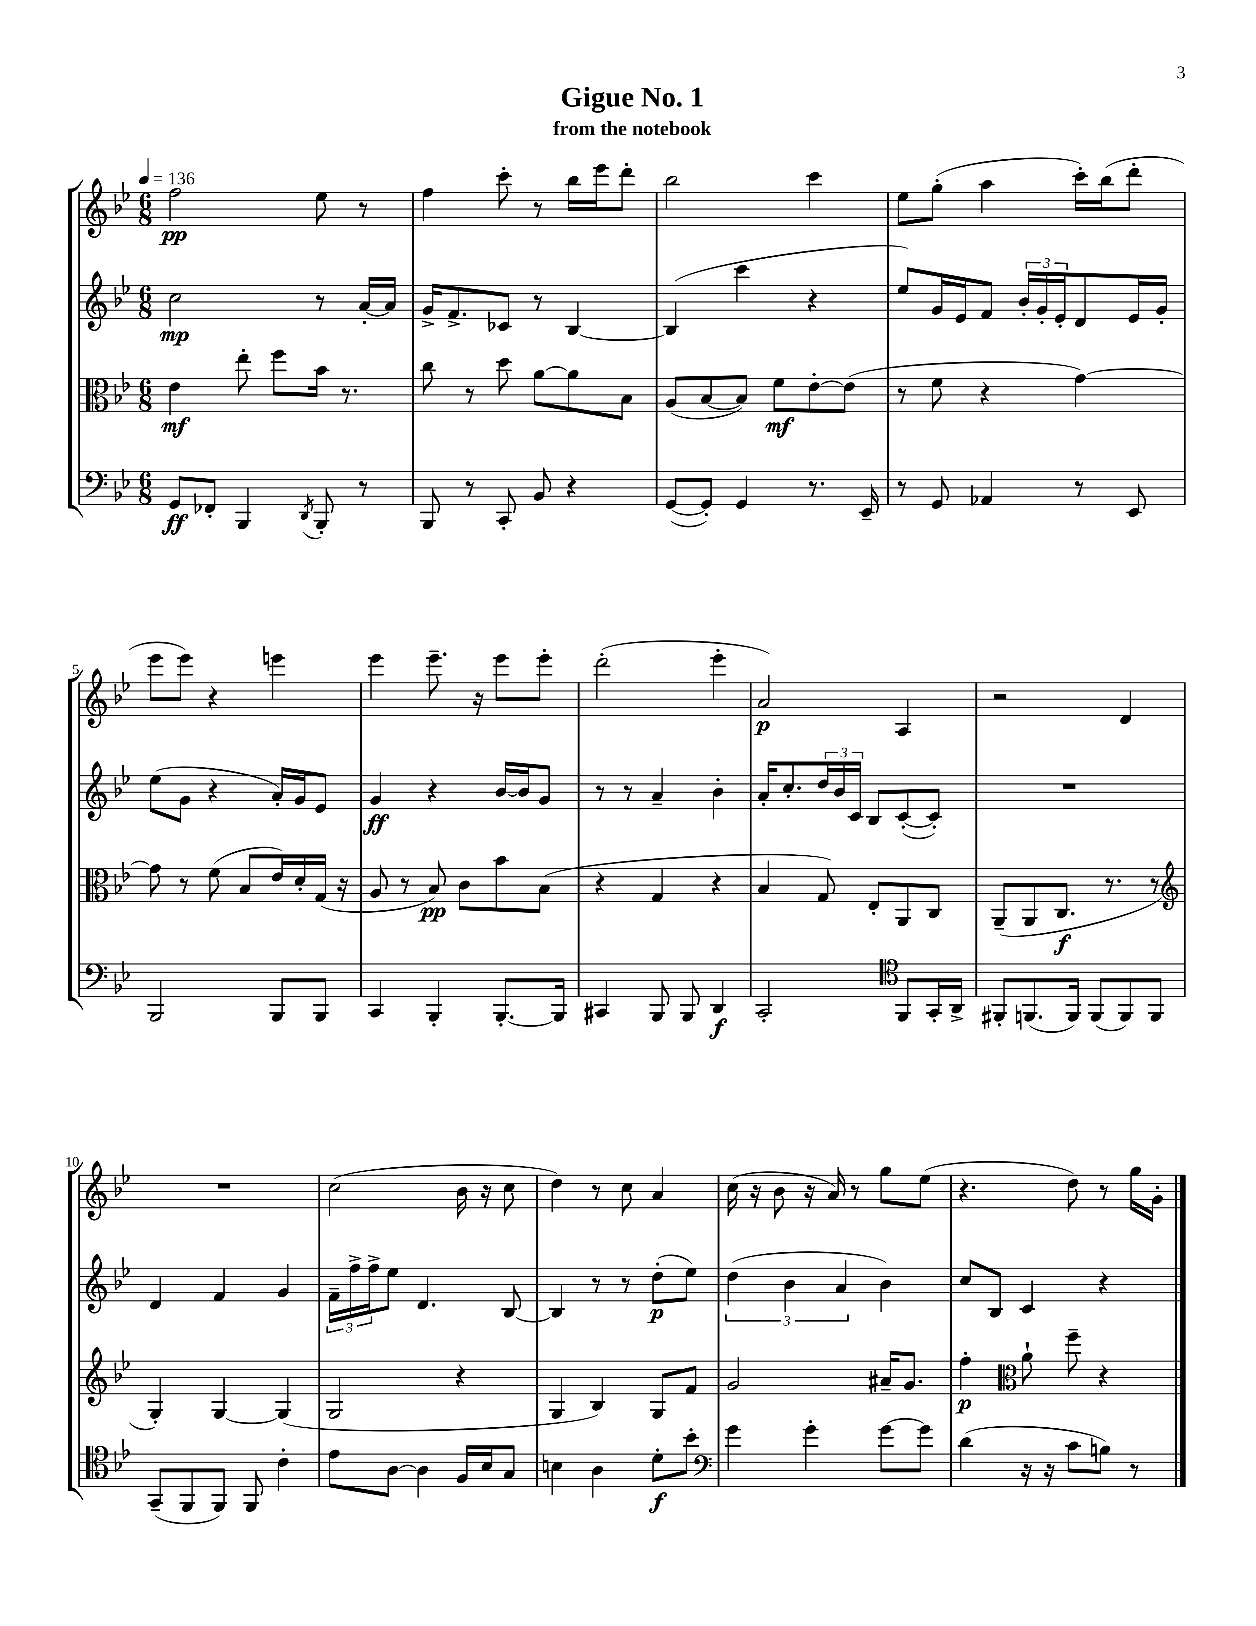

**kern	**dynam	**kern	**dynam	**kern	**dynam	**kern	**dynam
*part4	*part4	*part3	*part3	*part2	*part2	*part1	*part1
*staff4	*staff4	*staff3	*staff3	*staff2	*staff2	*staff1	*staff1
*clefF4	*	*clefC3	*	*clefG2	*	*clefG2	*
*k[b-e-]	*	*k[b-e-]	*	*k[b-e-]	*	*k[b-e-]	*
*M6/8	*	*M6/8	*	*M6/8	*	*M6/8	*
*MM136	*	*MM136	*	*MM136	*	*MM136	*
=1	=1	=1	=1	=1	=1	=1	=1
8GG/L	ff	4e-\	mf	2cc\	mp	2ff\	pp
8FF-X'/J	.	.	.	.	.	.	.
4BBB-/	.	8ee-'\	.	.	.	.	.
.	.	8ff\L	.	.	.	.	.
8qDD/	.	.	.	.	.	.	.
8BBB-'/	.	16b-\Jk	.	8r	.	8ee-\	.
.	.	8.r	.	.	.	.	.
8r	.	.	.	[16a'/LL	.	8r	.
.	.	.	.	16a/JJ]	.	.	.
=2	=2	=2	=2	=2	=2	=2	=2
8BBB-/	.	8cc\	.	16g^/KL	.	4ff\	.
.	.	.	.	8.f^/	.	.	.
8r	.	8r	.	.	.	.	.
8CC'/	.	8dd\	.	8c-X/J	.	8ccc'\	.
8BB-/	.	[8a\L	.	8r	.	8r	.
4r	.	8a\]	.	[4B-/	.	16bb-\LL	.
.	.	.	.	.	.	16eee-\J	.
.	.	8B-\J	.	.	.	8ddd'\J	.
=3	=3	=3	=3	=3	=3	=3	=3
([8GG/L	.	(8A/L	.	(4B-/]	.	2bb-\	.
8GG'/J])	.	[8B-/	.	.	.	.	.
4GG/	.	8B-/J])	.	4ccc\	.	.	.
.	.	8f\L	mf	.	.	.	.
8.r	.	[8e-'\	.	4r	.	4ccc\	.
.	.	(8e-\J]	.	.	.	.	.
16EE-~/	.	.	.	.	.	.	.
=4	=4	=4	=4	=4	=4	=4	=4
8r	.	8r	.	8ee-/L)	.	8ee-\L	.
8GG/	.	8f\	.	16g/L	.	(8gg'\J	.
.	.	.	.	16e-/J	.	.	.
4AA-X/	.	4r	.	8f/J	.	4aa\	.
.	.	.	.	24b-'/LL	.	.	.
.	.	.	.	24g'/	.	.	.
.	.	.	.	24e-'/J	.	.	.
8r	.	[4g\)	.	8d/	.	16ccc'\LL)	.
.	.	.	.	.	.	(16bb-\J	.
8EE-/	.	.	.	16e-/L	.	8ddd'\J	.
.	.	.	.	16g'/JJ	.	.	.
!!LO:LB:g=z
=5	=5	=5	=5	=5	=5	=5	=5
2BBB-/	.	8g\]	.	(8ee-\L	.	8eee-\L	.
.	.	8r	.	8g\J	.	8eee-\J)	.
.	.	(8f\	.	4r	.	4r	.
.	.	8B-/L	.	.	.	.	.
8BBB-/L	.	16e-/L)	.	16a'/LL)	.	4eeen\	.
.	.	16d'/	.	16g/J	.	.	.
8BBB-/J	.	(16G/JJ	.	8e-/J	.	.	.
.	.	16r	.	.	.	.	.
=6	=6	=6	=6	=6	=6	=6	=6
4CC/	.	8A/	.	4g/	ff	4eee-\	.
.	.	8r	.	.	.	.	.
4BBB-'/	.	8B-/)	pp	4r	.	8.eee-~\	.
.	.	8c\L	.	.	.	.	.
.	.	.	.	.	.	16r	.
[8.BBB-'/L	.	8b-\	.	[16b-/LL	.	8eee-\L	.
.	.	.	.	16b-/J]	.	.	.
.	.	(8B-\J	.	8g/J	.	8eee-'\J	.
16BBB-/Jk]	.	.	.	.	.	.	.
=7	=7	=7	=7	=7	=7	=7	=7
4CC#X/	.	4r	.	8r	.	(2ddd'\	.
.	.	.	.	8r	.	.	.
8BBB-/	.	4G/	.	4a~/	.	.	.
8BBB-/	.	.	.	.	.	.	.
4DD/	f	4r	.	4b-'\	.	4eee-'\	.
=8	=8	=8	=8	=8	=8	=8	=8
2CC'/	.	4B-/	.	16a'/KL	.	2a/)	p
.	.	.	.	8.cc'/	.	.	.
.	.	8G/)	.	24dd/L	.	.	.
.	.	.	.	24b-/	.	.	.
.	.	.	.	24c/JJ	.	.	.
.	.	8E-'/L	.	8B-/L	.	.	.
*clefC4	*	*	*	*	*	*	*
8FF/L	.	8AA/	.	([8c'/	.	4A/	.
16GG'/L	.	8C/J	.	8c'/J])	.	.	.
16AA^/JJ	.	.	.	.	.	.	.
=9	=9	=9	=9	=9	=9	=9	=9
8FF#X'/L	.	(8AA~/L	.	2.r	.	2r	.
(8.FFn/	.	8AA/	.	.	.	.	.
.	.	8.C/J	f	.	.	.	.
16FF/Jk)	.	.	.	.	.	.	.
(8FF/L	.	.	.	.	.	.	.
.	.	8.r	.	.	.	.	.
8FF/)	.	.	.	.	.	4d/	.
8FF/J	.	8r	.	.	.	.	.
!!LO:LB:g=z
=10	=10	=10	=10	=10	=10	=10	=10
*	*	*clefG2	*	*	*	*	*
(8GG~/L	.	4G'/)	.	4d/	.	2.r	.
8FF/	.	.	.	.	.	.	.
8FF/J)	.	[4G/	.	4f/	.	.	.
8FF/	.	.	.	.	.	.	.
4c'\	.	(4G/]	.	4g/	.	.	.
=11	=11	=11	=11	=11	=11	=11	=11
8e-\L	.	2G/	.	24f~\LL	.	(2cc\	.
.	.	.	.	24ff^\	.	.	.
.	.	.	.	24ff^\J	.	.	.
[8A\J	.	.	.	8ee-\J	.	.	.
4A\]	.	.	.	4.d/	.	.	.
16F/LL	.	4r	.	.	.	16b-\	.
16B-/J	.	.	.	.	.	16r	.
8G/J	.	.	.	[8B-/	.	8cc\	.
=12	=12	=12	=12	=12	=12	=12	=12
4Bn\	.	4G/	.	4B-/]	.	4dd\)	.
4A\	.	4B-/)	.	8r	.	8r	.
.	.	.	.	8r	.	8cc\	.
8d'\L	f	8G/L	.	(8dd'\L	p	4a/	.
8b-'\J	.	8f/J	.	8ee-\J)	.	.	.
=13	=13	=13	=13	=13	=13	=13	=13
*clefF4	*	*	*	*	*	*	*
4g\	.	2g/	.	(6dd\	.	(16cc\	.
.	.	.	.	.	.	16r	.
.	.	.	.	.	.	8b-\	.
.	.	.	.	6b-\	.	.	.
4g'\	.	.	.	.	.	16r	.
.	.	.	.	.	.	16a/)	.
.	.	.	.	6a/	.	.	.
.	.	.	.	.	.	8r	.
[8g\L	.	16a#X~/KL	.	4b-\)	.	8gg\L	.
.	.	8.g/J	.	.	.	.	.
8g\J]	.	.	.	.	.	(8ee-\J	.
=14	=14	=14	=14	=14	=14	=14	=14
(4d\	.	4ff'\	p	8cc/L	.	4.r	.
.	.	.	.	8B-/J	.	.	.
*	*	*clefC3	*	*	*	*	*
16r	.	8a`\	.	4c/	.	.	.
16r	.	.	.	.	.	.	.
8c\L	.	8ff~\	.	.	.	8dd\)	.
8Bn\J)	.	4r	.	4r	.	8r	.
8r	.	.	.	.	.	16gg\LL	.
.	.	.	.	.	.	16g'\JJ	.
==	==	==	==	==	==	==	==
*-	*-	*-	*-	*-	*-	*-	*-
